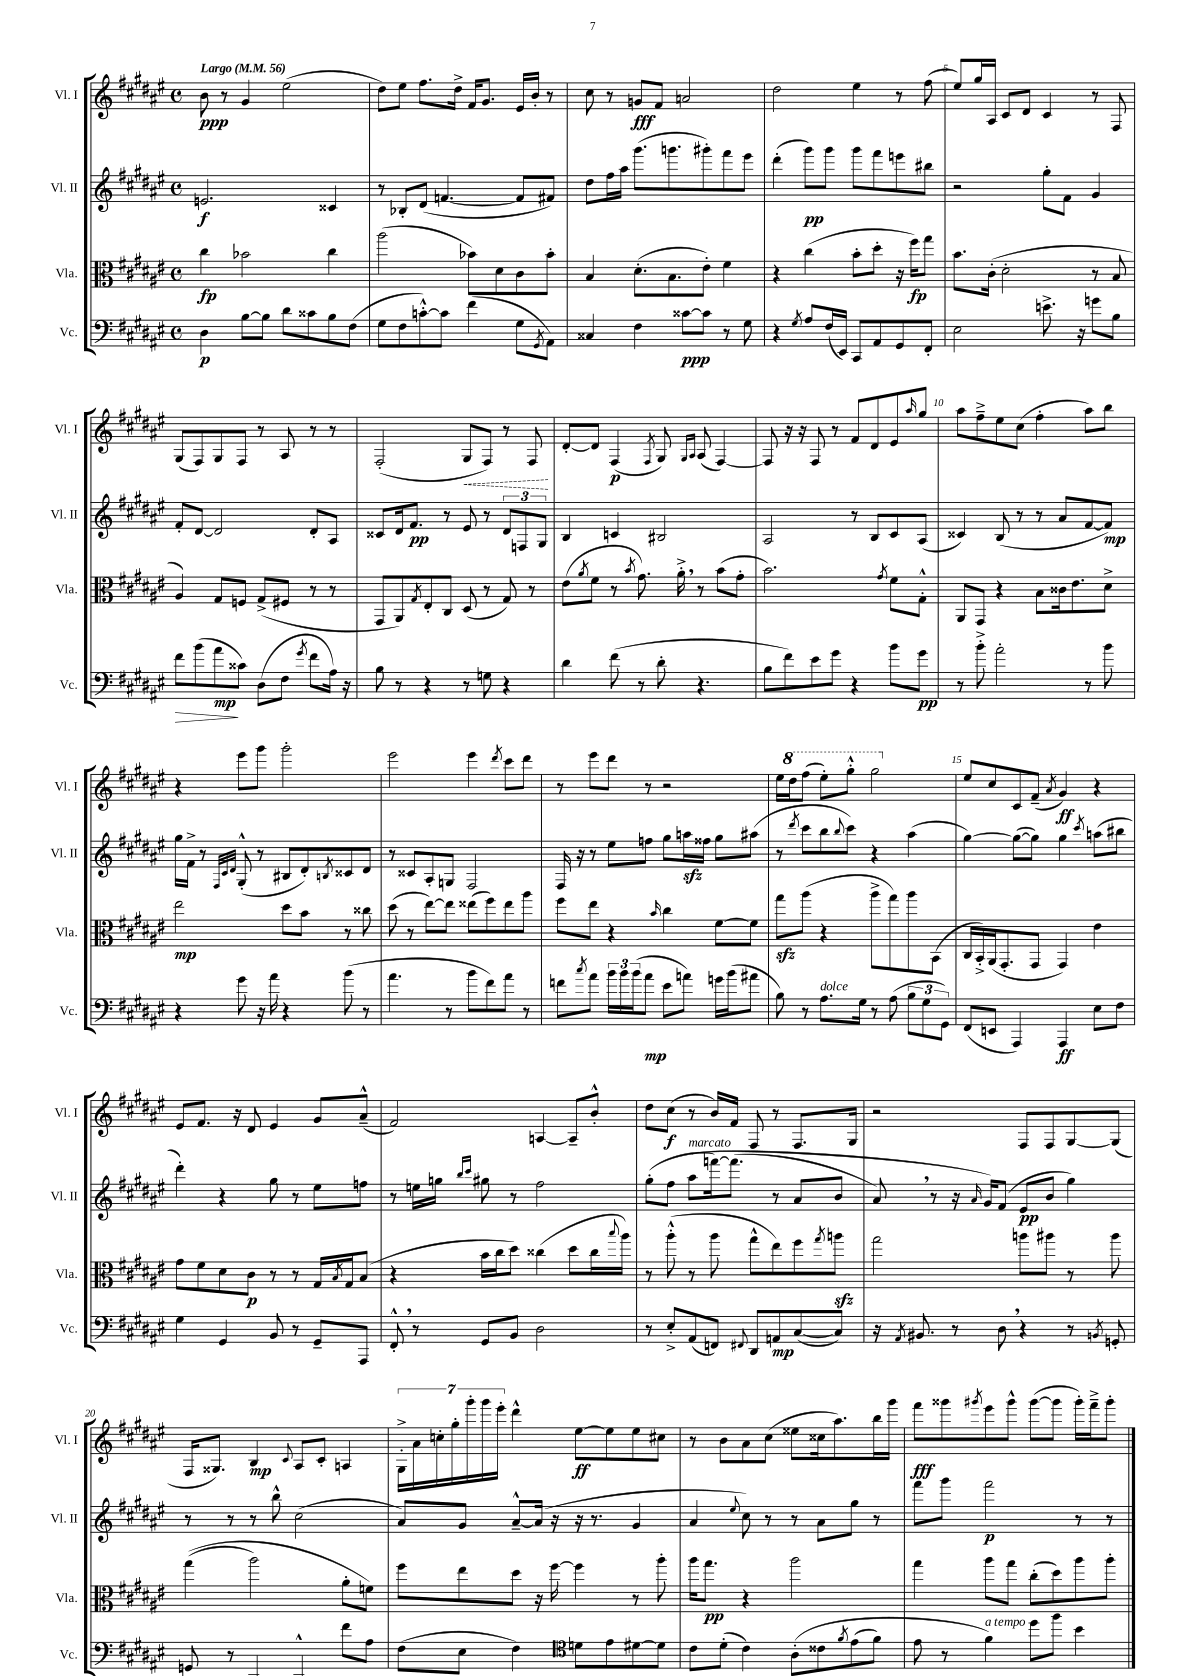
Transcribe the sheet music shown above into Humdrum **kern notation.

**kern	**dynam	**kern	**dynam	**kern	**dynam	**kern	**dynam
*part4	*part4	*part3	*part3	*part2	*part2	*part1	*part1
*staff4	*staff4	*staff3	*staff3	*staff2	*staff2	*staff1	*staff1
*I"Vc.	*	*I"Vla.	*	*I"Vl. II	*	*I"Vl. I	*
*I'Vc.	*	*I'Vla.	*	*I'Vl. II	*	*I'Vl. I	*
*clefF4	*	*clefC3	*	*clefG2	*	*clefG2	*
*k[f#c#g#d#a#e#]	*	*k[f#c#g#d#a#e#]	*	*k[f#c#g#d#a#e#]	*	*k[f#c#g#d#a#e#]	*
*M4/4	*	*M4/4	*	*M4/4	*	*M4/4	*
*met(c)	*	*met(c)	*	*met(c)	*	*met(c)	*
*MM56	*	*MM56	*	*MM56	*	*MM56	*
=1	=1	=1	=1	=1	=1	=1	=1
!	!	!	!	!	!	!LO:TX:a:B:t=Largo	!
4D#\	p	4cc#\	fp	2.en/	f	8b\	ppp
.	.	.	.	.	.	8r	.
[8B\L	.	2b-X\	.	.	.	4g#/	.
8B\J]	.	.	.	.	.	.	.
8d#\L	.	.	.	.	.	(2ee#\	.
8c##X\	.	.	.	.	.	.	.
8B\	.	4cc#\	.	4c##X/	.	.	.
(8F#\J	.	.	.	.	.	.	.
=2	=2	=2	=2	=2	=2	=2	=2
8G#\L	.	(2aa#\	.	8r	.	8dd#\L)	.
8F#\	.	.	.	8B-X'/L	.	8ee#\J	.
[8cn'^^\)	.	.	.	(8d#/J	.	8.ff#\L	.
8c\J]	.	.	.	[4.fn/	.	.	.
.	.	.	.	.	.	16dd#^\Jk	.
(4f#\	.	8b-X\L)	.	.	.	16f#/KL	.
.	.	.	.	.	.	8.g#/J	.
.	.	8d#\	.	.	.	.	.
8G#\L	.	8c#\	.	8f/L]	.	16e#/LL	.
.	.	.	.	.	.	16b'/JJ	.
8qGG#/	.	.	.	.	.	.	.
8AA#\J)	.	8b-'\J	.	8f#X/J)	.	8r	.
=3	=3	=3	=3	=3	=3	=3	=3
4C##X/	.	4B/	.	8dd#\L	.	8cc#\	.
.	.	.	.	16ff#\L	.	8r	.
.	.	.	.	16aa#\JJ	.	.	.
4F#\	.	(8.d#'\L	.	(8.ggg#\L	.	8gn/L	fff
.	.	.	.	.	.	8f#/J	.
.	.	8.B\	.	8.gggn\	.	.	.
[8c##X\L	ppp	.	.	.	.	2an/	.
8c##\J]	.	8e#'\J)	.	8ggg#X'\)	.	.	.
8r	.	4f#\	.	8fff#\	.	.	.
8G#\	.	.	.	8eee#\J	.	.	.
=4	=4	=4	=4	=4	=4	=4	=4
4r	.	4r	.	(4ddd#'\	.	2dd#\	.
8qG#/	.	.	.	.	.	.	.
8A#/L	.	(4cc#\	.	8ggg#\L)	pp	.	.
(16F#/L	.	.	.	8ggg#\J	.	.	.
16EE#/JJ)	.	.	.	.	.	.	.
8CC#/L	.	8b'\L	.	8ggg#\L	.	4ee#\	.
8AA#/	.	8dd#'\J	.	8fff#\	.	.	.
8GG#/	.	16r	.	8eeen\	.	8r	.
.	.	16ff#\KL)	fp	.	.	.	.
8FF#'/J	.	8gg#\J	.	8bb#X\J	.	(8ff#\	.
=5	=5	=5	=5	=5	=5	=5	=5
2E#\	.	8.b\L	.	2r	.	8ee#/L)	.
.	.	.	.	.	.	16gg#/L	.
.	.	(16c#'\Jk	.	.	.	16A#/JJ	.
.	.	2d#'\	.	.	.	8c#/L	.
.	.	.	.	.	.	8d#/J	.
8.en^\	.	.	.	8gg#'\L	.	4c#/	.
.	.	.	.	8f#\J	.	.	.
16r	.	.	.	.	.	.	.
8gn\L	.	8r	.	4g#/	.	8r	.
8B\J	.	8B/	.	.	.	8F#/	.
!!LO:LB:g=z
=6	=6	=6	=6	=6	=6	=6	=6
!	!LO:HP:b	!	!	!	!	!	!
8f#\L	>	4A#/)	.	8f#'/L	.	(8G#/L	.
(8b\	.	.	.	[8d#/J	.	8F#/)	.
8a#\	mp	8G#/L	.	2d#/]	.	8G#/	.
8c##X\J)	]	8Fn/J	.	.	.	8F#/J	.
(8D#\L	.	(8G#^/L	.	.	.	8r	.
8F#\J	.	8F#X/J	.	.	.	8A#/	.
8qg#/	.	.	.	.	.	.	.
8f#\L	.	8r	.	8d#'/L	.	8r	.
16A#\Jk)	.	8r	.	8A#/J	.	8r	.
16r	.	.	.	.	.	.	.
=7	=7	=7	=7	=7	=7	=7	=7
8B\	.	8GG#/L	.	8c##X/L	.	(2F#'/	.
8r	.	8AA#/)	.	16d#/k	.	.	.
.	.	.	.	8.f#/J	pp	.	.
.	.	8qG#/	.	.	.	.	.
4r	.	8E#'/	.	.	.	.	.
.	.	8C#/J	.	8r	.	.	.
!	!	!	!	!	!	!	!LO:HP:b
8r	.	(8D#/	.	8e#/	.	8G#/L	<
8Gn\	.	8r	.	8r	.	8F#/J)	.
4r	.	8G#/)	.	12d#/L	.	8r	.
.	.	.	.	12Fn/	.	.	.
.	.	8r	.	.	.	8F#/	.
.	.	.	.	12G#/J	.	.	.
.	.	.	.	.	.	.	[
=8	=8	=8	=8	=8	=8	=8	=8
4d#\	.	(8e#\L	.	4B/	.	[8d#'/L	.
.	.	8qa#/	.	.	.	.	.
.	.	8f#\J	.	.	.	8d#/J]	.
(8f#\	.	8r	.	4cn/	.	(4F#/	p
.	.	8qb/	.	.	.	.	.
8r	.	8.g#\)	.	.	.	.	.
.	.	.	.	.	.	8qF#/	.
8d#'\	.	.	.	2B#X/	.	8G#/)	.
.	.	16a#'^,\	.	.	.	.	.
.	.	.	.	.	.	16qqG#/LL	.
.	.	.	.	.	.	16qqA#/JJ	.
4.r	.	8r	.	.	.	(8A#/	.
.	.	(8b\L	.	.	.	[4F#/)	.
.	.	8g#'\J	.	.	.	.	.
=9	=9	=9	=9	=9	=9	=9	=9
8B\L	.	2.b\)	.	2A#/	.	8F#/]	.
8f#\)	.	.	.	.	.	16r	.
.	.	.	.	.	.	16r	.
8e#\	.	.	.	.	.	8F#/	.
8g#\J	.	.	.	.	.	8r	.
4r	.	.	.	8r	.	8f#/L	.
.	.	.	.	8B/L	.	8d#/	.
.	.	8qg#/	.	.	.	.	.
8b\L	.	8f#\L	.	8c#/	.	8e#/	.
.	.	.	.	.	.	16qqaa#/	.
8g#\J	pp	8G#'^^\J	.	(8A#/J	.	8gg#/J	.
=10	=10	=10	=10	=10	=10	=10	=10
8r	.	8AA#/L	.	4c##X/)	.	8aa#\L	.
8b'^\	.	8GG#/J	.	.	.	8ff#~^\	.
2a#'\	.	4r	.	(8B/	.	8ee#\	.
.	.	.	.	8r	.	(8cc#\J	.
.	.	8B\L	.	8r	.	4ff#'\	.
.	.	16c##X\k	.	8a#/L	.	.	.
.	.	8.e#\	.	.	.	.	.
8r	.	.	.	[8f#/	.	8aa#\L)	.
8b\	.	8d#^\J	.	8f#/J])	mp	8bb\J	.
!!LO:LB:g=z
=11	=11	=11	=11	=11	=11	=11	=11
4r	.	2ee#\	mp	16gg#\LL	.	4r	.
.	.	.	.	16f#^\JJ	.	.	.
.	.	.	.	8r	.	.	.
.	.	.	.	32qqF#/LLL	.	.	.
.	.	.	.	32qqc#/	.	.	.
.	.	.	.	32qqd#/JJJ	.	.	.
8g#\	.	.	.	(8G#'^^/	.	8eee#\L	.
16r	.	.	.	8r	.	8ggg#\J	.
16a#\	.	.	.	.	.	.	.
4r	.	8dd#\L	.	8B#X/L	.	2ggg#'\	.
.	.	8b\J	.	8d#'/)	.	.	.
.	.	.	.	8qBn/	.	.	.
(8b\	.	8r	.	8c##X/	.	.	.
8r	.	8cc##X\	.	8d#/J	.	.	.
=12	=12	=12	=12	=12	=12	=12	=12
4.a#\	.	(8dd#\	.	8r	.	2eee#\	.
.	.	8r	.	8c##X/L	.	.	.
.	.	[8ee#\L)	.	8A#'/	.	.	.
8r	.	8ee#\J]	.	8Gn/J	.	.	.
8b\L	.	(8ee##X\L	.	2F#/	.	4eee#\	.
8f#\)	.	8ff#\)	.	.	.	.	.
.	.	.	.	.	.	8qddd#/	.
8a#\J	.	8ee##\	.	.	.	8ccc#\L	.
8r	.	8aa#\J	.	.	.	8ddd#\J	.
=13	=13	=13	=13	=13	=13	=13	=13
8fn\L	.	8ff#\L	.	16F#/	.	8r	.
.	.	.	.	16r	.	.	.
8qcc#/	.	.	.	.	.	.	.
8a#\J	.	8ee#\J	.	8r	.	8eee#\L	.
24b\LL	.	4r	.	8ee#\L	.	8ddd#\J	.
24b\	.	.	.	.	.	.	.
(24b\J	.	.	.	.	.	.	.
8a#\J	mp	.	.	8ffn\J	.	8r	.
.	.	16qqb/	.	.	.	.	.
8e#\L	.	4cc#\	.	8gg#\L	.	2r	.
8an\J)	.	.	.	16aanzz\L	.	.	.
.	.	.	.	16ff##X\JJ	.	.	.
16gn\LL	.	[8f#\L	.	8gg#\L	.	.	.
(16b\J	.	.	.	.	.	.	.
8a#X\J	.	8f#\J]	.	(8aa#X\J	.	.	.
=14	=14	=14	=14	=14	=14	=14	=14
8B\)	.	8gg#zz\L	.	8r	.	16ee#\LL	.
*	*	*	*	*	*	*8va	*
.	.	.	.	.	.	16ddd#\J	.
.	.	.	.	8qddd#/	.	.	.
8r	.	(8aa#\J	.	8ccc#\L	.	(8fff#\J	.
!LO:TX:a:i:t=dolce	!	!	!	!	!	!	!
8.A#\L	.	4r	.	8bb\	.	8eee#'\L)	.
.	.	.	.	8qqbb/	.	.	.
.	.	.	.	8ccc#\J)	.	8ggg#'^^\J	.
16G#\Jk	.	.	.	.	.	.	.
8r	.	8aa#^\L	.	4r	.	2ggg#\	.
(8A#\	.	8gg#\)	.	.	.	.	.
12B\L	.	8aa#\	.	(4aa#\	.	.	.
12G#\	.	.	.	.	.	.	.
.	.	(8BB\J	.	.	.	.	.
12GG#\J)	.	.	.	.	.	.	.
=15	=15	=15	=15	=15	=15	=15	=15
*	*	*	*	*	*	*X8va	*
(8FF#/L	.	16C#/LL	.	[4gg#\)	.	8ee#/L	.
.	.	16BB'^/)	.	.	.	.	.
8EEn/J	.	(16AA#/J	.	.	.	8cc#/	.
.	.	8.GG#'/	.	.	.	.	.
4AAA#/)	.	.	.	(8gg#\L_	.	8c#/	.
.	.	8GG#/J	.	8gg#\J])	.	(8f#~/J	.
.	.	.	.	.	.	8qa#/	.
4AAA#/	ff	4GG#/)	.	4gg#\	.	4g#/)	ff
.	.	.	.	8qccc#/	.	.	.
8E#\L	.	4e#\	.	(8aan\L	.	4r	.
8F#\J	.	.	.	8bb#X\J	.	.	.
!!LO:LB:g=z
=16	=16	=16	=16	=16	=16	=16	=16
4G#\	.	8g#\L	.	4ddd#'\)	.	8e#/L	.
.	.	8f#\	.	.	.	8.f#/J	.
4GG#/	.	8d#\	.	4r	.	.	.
.	.	.	.	.	.	16r	.
.	.	8c#\J	p	.	.	8d#/	.
8BB/	.	8r	.	8gg#\	.	4e#/	.
8r	.	8r	.	8r	.	.	.
8GG#~/L	.	16G#/LL	.	8ee#\L	.	8g#/L	.
.	.	8qB/	.	.	.	.	.
.	.	16G#/J	.	.	.	.	.
8AAA#/J	.	(8B/J	.	8ffn\J	.	(8a#~^^/J	.
=17	=17	=17	=17	=17	=17	=17	=17
8FF#'^^,/	.	4r	.	8r	.	2f#/)	.
8r	.	.	.	16een\LL	.	.	.
.	.	.	.	16ggn\JJ	.	.	.
.	.	.	.	16qqbb/LL	.	.	.
.	.	.	.	16qqccc#/JJ	.	.	.
8GG#/L	.	16b\LL	.	8gg#X\	.	.	.
.	.	16cc#\J	.	.	.	.	.
8BB/J	.	8dd#\J)	.	8r	.	.	.
2D#\	.	(4cc##X\	.	2ff#\	.	[4An/	.
.	.	8dd#\L	.	.	.	8A~/L]	.
.	.	16cc##\L	.	.	.	8b'^^/J	.
.	.	8qqbb/	.	.	.	.	.
.	.	16aa#\JJ)	.	.	.	.	.
=18	=18	=18	=18	=18	=18	=18	=18
8r	.	8r	.	(8gg#'\L	.	8dd#\L	.
8E#'^/L	.	(8aa#'^^\	.	8ff#\J	.	(8cc#\J	f
!	!	!	!	!LO:TX:a:i:t=marcato	!	!	!
(8AA#/	.	8r	.	(8aa#\L	.	8r	.
8FFn/J)	.	8aa#\	.	[16fffn\k)	.	16b/LL)	.
.	.	.	.	(8.fff\J]	.	16f#/JJ	.
8qqFF#X/	.	.	.	.	.	.	.
8DD#/L	.	8gg#^^\L	.	.	.	8F#/	.
8AAn/	mp	8ee#\)	.	8r	.	8r	.
([8C#/	.	8ff#\	.	8a#/L	.	8.F#/L	.
.	.	8qgg#/	.	.	.	.	.
8C#/J])	.	8aanzz\J	.	8b/J	.	.	.
.	.	.	.	.	.	16G#/Jk	.
=19	=19	=19	=19	=19	=19	=19	=19
16r	.	2gg#\	.	8a#,/)	.	2r	.
8qAA#/	.	.	.	.	.	.	.
8.BB#X/	.	.	.	.	.	.	.
.	.	.	.	8r	.	.	.
8r	.	.	.	16r	.	.	.
.	.	.	.	16qqa#/	.	.	.
.	.	.	.	16g#/KL)	.	.	.
8D#,\	.	.	.	(8f#/J	.	.	.
4r	.	8aan\L	.	8e#/L	pp	8F#/L	.
.	.	8aa#X\J	.	8b/J	.	8F#/	.
8r	.	8r	.	4gg#\)	.	[8G#/	.
8qBBn/	.	.	.	.	.	.	.
8GGn'/	.	8aa#\	.	.	.	(8G#/J]	.
!!LO:LB:g=z
=20	=20	=20	=20	=20	=20	=20	=20
8GGn/	.	((4gg#\	.	8r	.	16F#/KL	.
.	.	.	.	.	.	8.G##X/J)	.
8r	.	.	.	8r	.	.	.
4AAA#/	.	2aa#\)	.	8r	.	4B/	mp
.	.	.	.	8bb^^\	.	.	.
.	.	.	.	.	.	8qqc#/	.
4BBB'^^/	.	.	.	(2cc#\	.	8A#/L	.
.	.	.	.	.	.	8c#'/J	.
8f#\L	.	8a#'\L	.	.	.	4An/	.
8A#\J	.	8fn\J)	.	.	.	.	.
=21	=21	=21	=21	=21	=21	=21	=21
(8F#\L	.	8ff#\L	.	8a#/L)	.	28G#'^\LL	.
.	.	.	.	.	.	28a#\	.
.	.	.	.	.	.	28ccn'\	.
.	.	.	.	.	.	28gg#'\	.
8E#\J	.	8ee#\	.	8g#/J	.	.	.
.	.	.	.	.	.	28ggg#'\	.
.	.	.	.	.	.	28ggg#\	.
.	.	.	.	.	.	28eee#'\JJ	.
4F#\)	.	8dd#\J	.	[8a#~^^/L	.	4ddd#^^\	.
.	.	16r	.	(16a#/Jk]	.	.	.
.	.	[16ff#\	.	16r	.	.	.
*clefC4	*	*	*	*	*	*	*
8dn\L	.	4ff#\]	.	16r	.	[8ee#\L	ff
.	.	.	.	8.r	.	.	.
8e#\	.	.	.	.	.	8ee#\]	.
[8d#X\	.	8r	.	4g#/	.	8ee#\	.
8d#\J]	.	8aa#'\	.	.	.	8cc#X\J	.
=22	=22	=22	=22	=22	=22	=22	=22
8c#\L	.	16aa#\KL	.	4a#/	.	8r	.
.	.	8.gg#\J	pp	.	.	.	.
(8d#'\J	.	.	.	.	.	8b\L	.
.	.	.	.	8qqee#/	.	.	.
4c#\)	.	4r	.	8cc#\)	.	8a#\	.
.	.	.	.	8r	.	(8cc#\J	.
(8A#'\L	.	2aa#\	.	8r	.	8ee##X\L	.
8c##X\	.	.	.	8a#\L	.	16cc##X\k	.
.	.	.	.	.	.	8.aa#\)	.
8qf#/	.	.	.	.	.	.	.
(8e#\	.	.	.	8gg#\J	.	.	.
8f#\J)	.	.	.	8r	.	16bb\L	.
.	.	.	.	.	.	16ggg#\JJ	.
=23	=23	=23	=23	=23	=23	=23	=23
8e#\	.	4gg#\	.	8fff#\L	.	8fff#\L	fff
8r	.	.	.	8ggg#\J	.	8ggg##X\	.
.	.	.	.	.	.	8qggg#X/	.
!LO:TX:a:i:t=a tempo	!	!	!	!	!	!	!
4f#\)	.	8aa#\L	.	2fff#\	p	8eee#\	.
.	.	8gg#\J	.	.	.	8ggg#^^\J	.
8dd#\L	.	(8cc#'\L	.	.	.	([8ggg#\L	.
8ff#\J	.	8dd#\)	.	.	.	8ggg#\J]	.
4b\	.	8aa#\	.	8r	.	16ggg#'\LL)	.
.	.	.	.	.	.	16fff#~^\J	.
.	.	8aa#'\J	.	8r	.	8ggg#'\J	.
==	==	==	==	==	==	==	==
*-	*-	*-	*-	*-	*-	*-	*-
